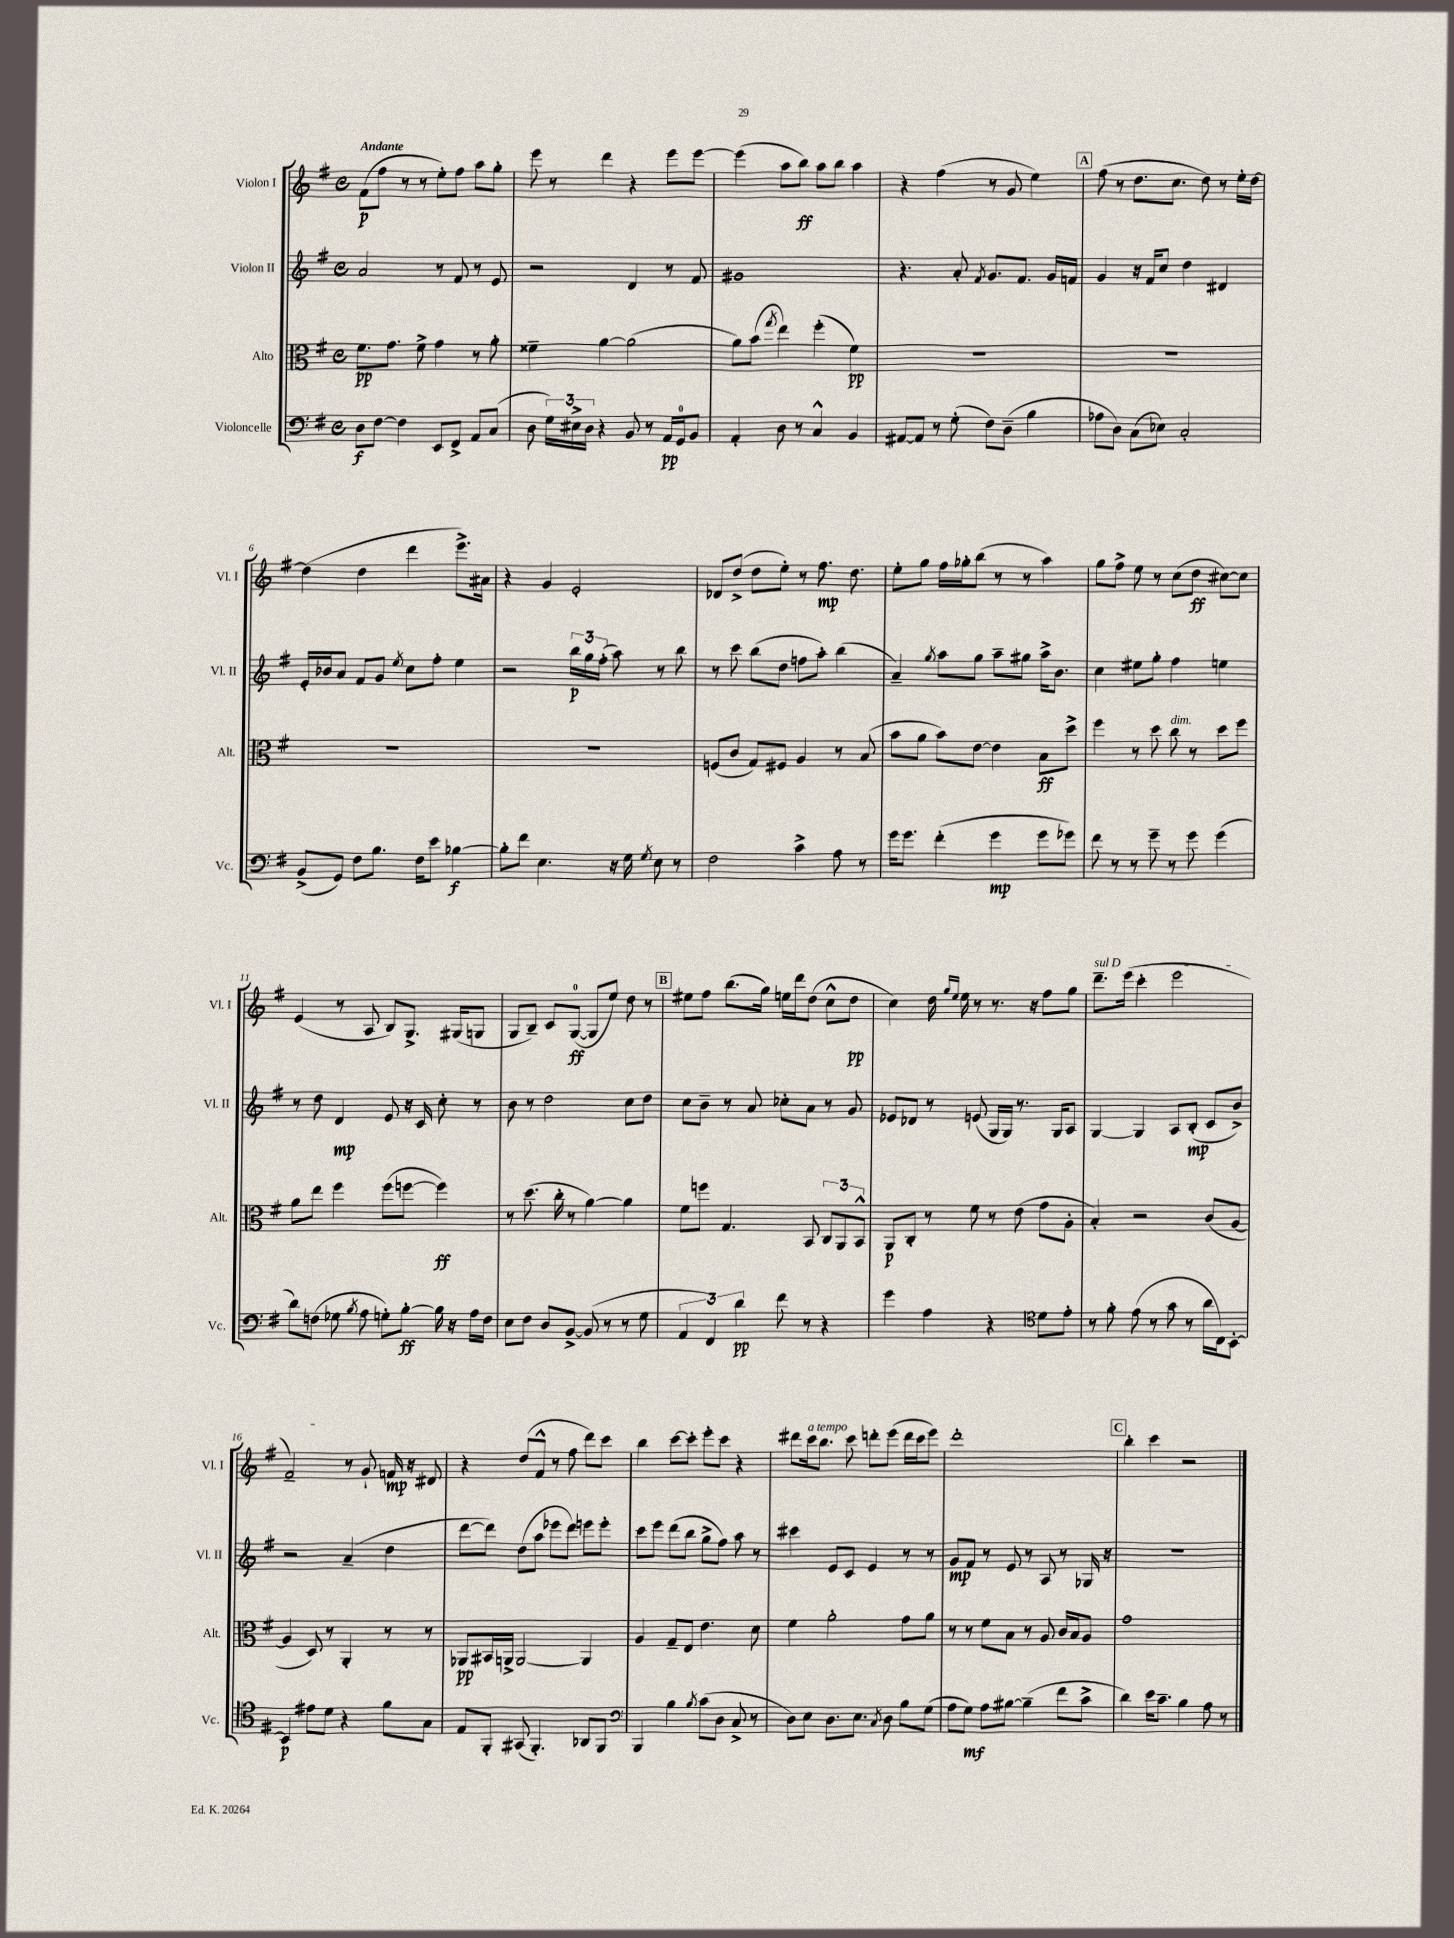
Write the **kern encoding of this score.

**kern	**kern	**kern	**kern
*staff4	*staff3	*staff2	*staff1
*clefF4	*clefC3	*clefG2	*clefG2
*k[f#]	*k[f#]	*k[f#]	*k[f#]
*M4/4	*M4/4	*M4/4	*M4/4
*met(c)	*met(c)	*met(c)	*met(c)
8D\L	8.f#\L	2a/	(8f#\L
[8F#\J	.	.	8ff#\J
.	8.g\J	.	.
4F#\]	.	.	8r
.	8f#^\	.	8r
8EE/L	4g\	8r	8ee'\L)
8FF#^/J	.	8f#/	8ff#\J
8AA/L	8r	8r	8aa\L
(8C/J	8a'\	8e/	8gg'\J
=	=	=	=
8D\	4f##~\	2r	8eee\
24G\LL)	.	.	8r
24E#^\	.	.	.
24D\JJ	.	.	.
4r	[4a\	.	4ddd\
8BB/	(2a\]	4d/	4r
8r	.	.	.
16AA/LL	.	8r	8eee\L
16GG/J	.	.	.
8BB/J	.	8f#/	[8eee\J
=	=	=	=
4AA'/	8a\L)	1g#	(4eee\]
.	(8b\J	.	.
.	8qgg/	.	.
8D\	4ee\)	.	8aa\L
8r	.	.	8bb\J)
4C^^/	(4ff#'\	.	8aa\L
.	.	.	8bb\J
4BB/	4f#\)	.	4aa\
=	=	=	=
[8AA#/L	1r	4.r	4r
8AA#/]J	.	.	.
8r	.	.	(4ff#\
(8G'\	.	8a'/	.
.	.	8qf#/	.
8F#\L)	.	8.g/L	8r
(8D~\J	.	.	8g/
.	.	8.f#/J	.
4B\	.	.	4ee\)
.	.	16g/LL	.
.	.	16f/JJ	.
=	=	=	=
8A-\L	1r	4g/	(8ff#\
8D\J)	.	.	8r
(8C\L	.	16r	8.dd\L
.	.	16f#/LK	.
8E-\J)	.	8cc/J	.
.	.	.	8.cc\J
2C'/	.	4dd\	.
.	.	.	8dd\)
.	.	4d#/	8r
.	.	.	16ee'\LL
.	.	.	[16dd\JJ
=	=	=	=
(8BB^/L	1r	16e'/LL	(4dd\]
.	.	16b-/J	.
8GG/J)	.	8a/J	.
8F#\L	.	8f#/L	4dd\
8.B\J	.	8g/J	.
.	.	8qee/	.
.	.	8cc\L	4ddd\
16F#\LK	.	.	.
8e\J	.	8ff#'\J	.
[4B-\	.	4ee\	8.eee^\L)
.	.	.	16a#\Jk
=	=	=	=
8B-'\]L	1r	2r	4r
8f#\J	.	.	.
4.E\	.	.	4g/
.	.	24bb\LL	2e'/
.	.	24gg\	.
.	.	(24ff#'\JJ	.
16r	.	8aa\)	.
16G\	.	.	.
8qG/	.	.	.
8E\	.	8r	.
8r	.	8bb\	.
=	=	=	=
2F#\	(8F/L	8r	8d-/L
.	8c/J	8ccc\	(8dd^/J
.	8G/L)	(8bb\L	8dd\L
.	8F#/J	8dd\J	8ee'\J)
4c^\	4A/	8ff\L	8r
.	.	8aa'\J)	8.ff#\
8A\	8r	(4bb\	.
.	.	.	8.dd\
8r	(8B/	.	.
=	=	=	=
16g\LK	8b\L	4a~/)	8ee'\L
8.g\J	.	.	.
.	8a\J	.	8gg\J
.	.	8qgg/	.
(4f#'\	8b\L)	8aa\L	16ff#\LL
.	.	.	16gg-'\J
.	[8e\J	8gg\J	(8bb\J
4g\	4e\]	8aa~\L	8r
.	.	8gg#\J	8r
8g\L	8B\L	16aa^\LK	4aa\)
.	.	8.b\J	.
8g-\J)	8dd^\J	.	.
=	=	=	=
8f#\	4ff#\	4cc\	8gg\L
8r	.	.	8ff#^\J
8r	8r	8ee#\L	8ee\
8g~\	8dd\	8gg'\J	8r
8r	8cc\	4ff#\	(8cc\L
8g\	8r	.	8dd\J
(4g\	8dd\L	4ee\	[8cc#\L)
.	8ff#\J	.	8cc#\]J
=	=	=	=
8d\L)	8a\L	8r	(4e/
(8F\J	8ee\J	8dd\	.
8G-\	4ff#\	4d/	8r
8qB/	.	.	.
8A\	.	.	8A/
8G'\L)	(8ff#\L	8e/	8B/L)
[8B'\J	[8ff\J	16r	8.G^/J
.	.	16c/	.
16B\]	4ff\])	8cc'\	.
16r	.	.	(16G#/LK
16A\LL	.	8r	8G/J
16F\JJ	.	.	.
=	=	=	=
8E\L	8r	8b\	8G/L
8F#\J	(8.dd\	8r	8B~/J)
8D/L	.	2dd\	8c/L
.	16cc'\	.	.
[8BB^/J	8r	.	([8G/J
(8BB/]	[4a\)	.	8G/]L
8r	.	.	8ee/J)
8r	4a\]	8cc\L	8dd\
8G\	.	8dd\J	8r
=	=	=	=
6AA/	8f#\L	8cc\L	8ee#\L
.	8ff\J	8b~\J	8ff#\J
6FF#/)	.	.	.
.	4.G/	8r	(8.bb\L
6d\	.	.	.
.	.	8a/	.
.	.	.	16gg\Jk)
8f#\	.	8cc-'\L	16ee\LL
.	.	.	16ddd\J
8r	8BB/	8a\J	(8dd\J
4r	12C/L	8r	8cc^^\L
.	12AA/	.	.
.	.	8g/	8dd\J
.	12BB^^/J	.	.
=	=	=	=
4g\	8AA/L	8e-/L	4cc\)
.	8C'/J	8d-/J	.
4A\	8r	8r	16dd\
.	.	.	16qqgg/LL
.	.	.	16qqee/JJ
.	.	.	16ee\
.	8f#\	(8e/	8r
4r	8r	16G/LL	8.r
.	.	16G/JJ)	.
.	(8e\	8.r	.
.	.	.	16r
*clefC4	*	*	*
8d\L	8g\L	.	8ff#\L
.	.	16G/LK	.
8e'\J	8A'\J	8A/J	8gg\J
=	=	=	=
8r	4B'/)	[4G/	8.ddd~\L
8f#'\	.	.	.
.	.	.	(16eee\Jk
(8e\	2r	4G/]	4ccc'\
8r	.	.	.
8g\	.	8A/L	2eee\
8r	.	(8B'/J	.
16a\LL	(8c/L	8c/L	.
16C\J)	.	.	.
[8BB'\J	[8A/J	8b^/J)	.
=	=	=	=
4BB/]	4A/]	2r	2f#~/)
8e#\L	8D/)	.	.
8d\J	8r	.	.
4r	4AA'/	(4a~/	8r
.	.	.	8g`/
8f#\L	8r	4dd\	16f/
.	.	.	16r
8G\J	8r	.	8d#/
=	=	=	=
8E/L	8AA-/L	[8ddd\L	4r
8FF#'/J	16BB#/L	8ddd\]J)	.
.	16AA^/JJ	.	.
(8GG#/	[2AA/	(8dd\L	(8dd/L
4.FF#'/)	.	8aa\J	8f#^^/J
.	.	8eee-\L	8r
.	.	8ddd\J)	8ff#\
8AA-/L	4AA/]	8eee\L	8ddd\L)
8FF#/J	.	8eee'\J	8ccc\J
=	=	=	=
*clefF4	*	*	*
4BBB/	4A/	8ccc\L	4bb\
.	.	8eee\J	.
4B\	8G~/L	(8ddd\L	[8ccc\L
.	8E/J	8bb\J	8ccc'\]J
8qB/	.	.	.
(8c\L	4.e\	8gg^\L	8eee'\L
8D\J	.	8ff#\J)	8ccc\J
8C^/	.	8aa\	4r
8r	8d\	8r	.
=	=	=	=
8D\L)	4f#\	4ccc#\	8ddd#\L
8E\J	.	.	16ccc\k
.	.	.	8.bb\J
8.D\L	2a'\	8e/L	.
.	.	8c/J	8ccc\
8.E\J	.	.	.
.	.	4e/	8ddd'\L
8qC/	.	.	.
8D\	.	.	(8eee\J
8B\L	8g\L	8r	16ddd\LL
.	.	.	16ccc\J
(8G\J	8a\J	8r	8eee\J)
=	=	=	=
8A\L	8r	8g/L	1ddd'
8G\J)	8r	8f#/J	.
8A\L	8f#\L	8r	.
[8B#\J	8B\J	8e/	.
(4B#~\]	8r	8r	.
.	8A/	8A/	.
8f#\L	16c/LL	8r	.
.	16B/J	.	.
8c^\J	8A/J	16G-/	.
.	.	16r	.
=	=	=	=
4d\)	1g	1r	4bb'\
16e\LK	.	.	4ccc\
8.c~\J	.	.	.
4B\	.	.	2r
8A\	.	.	.
8r	.	.	.
==	==	==	==
*-	*-	*-	*-
